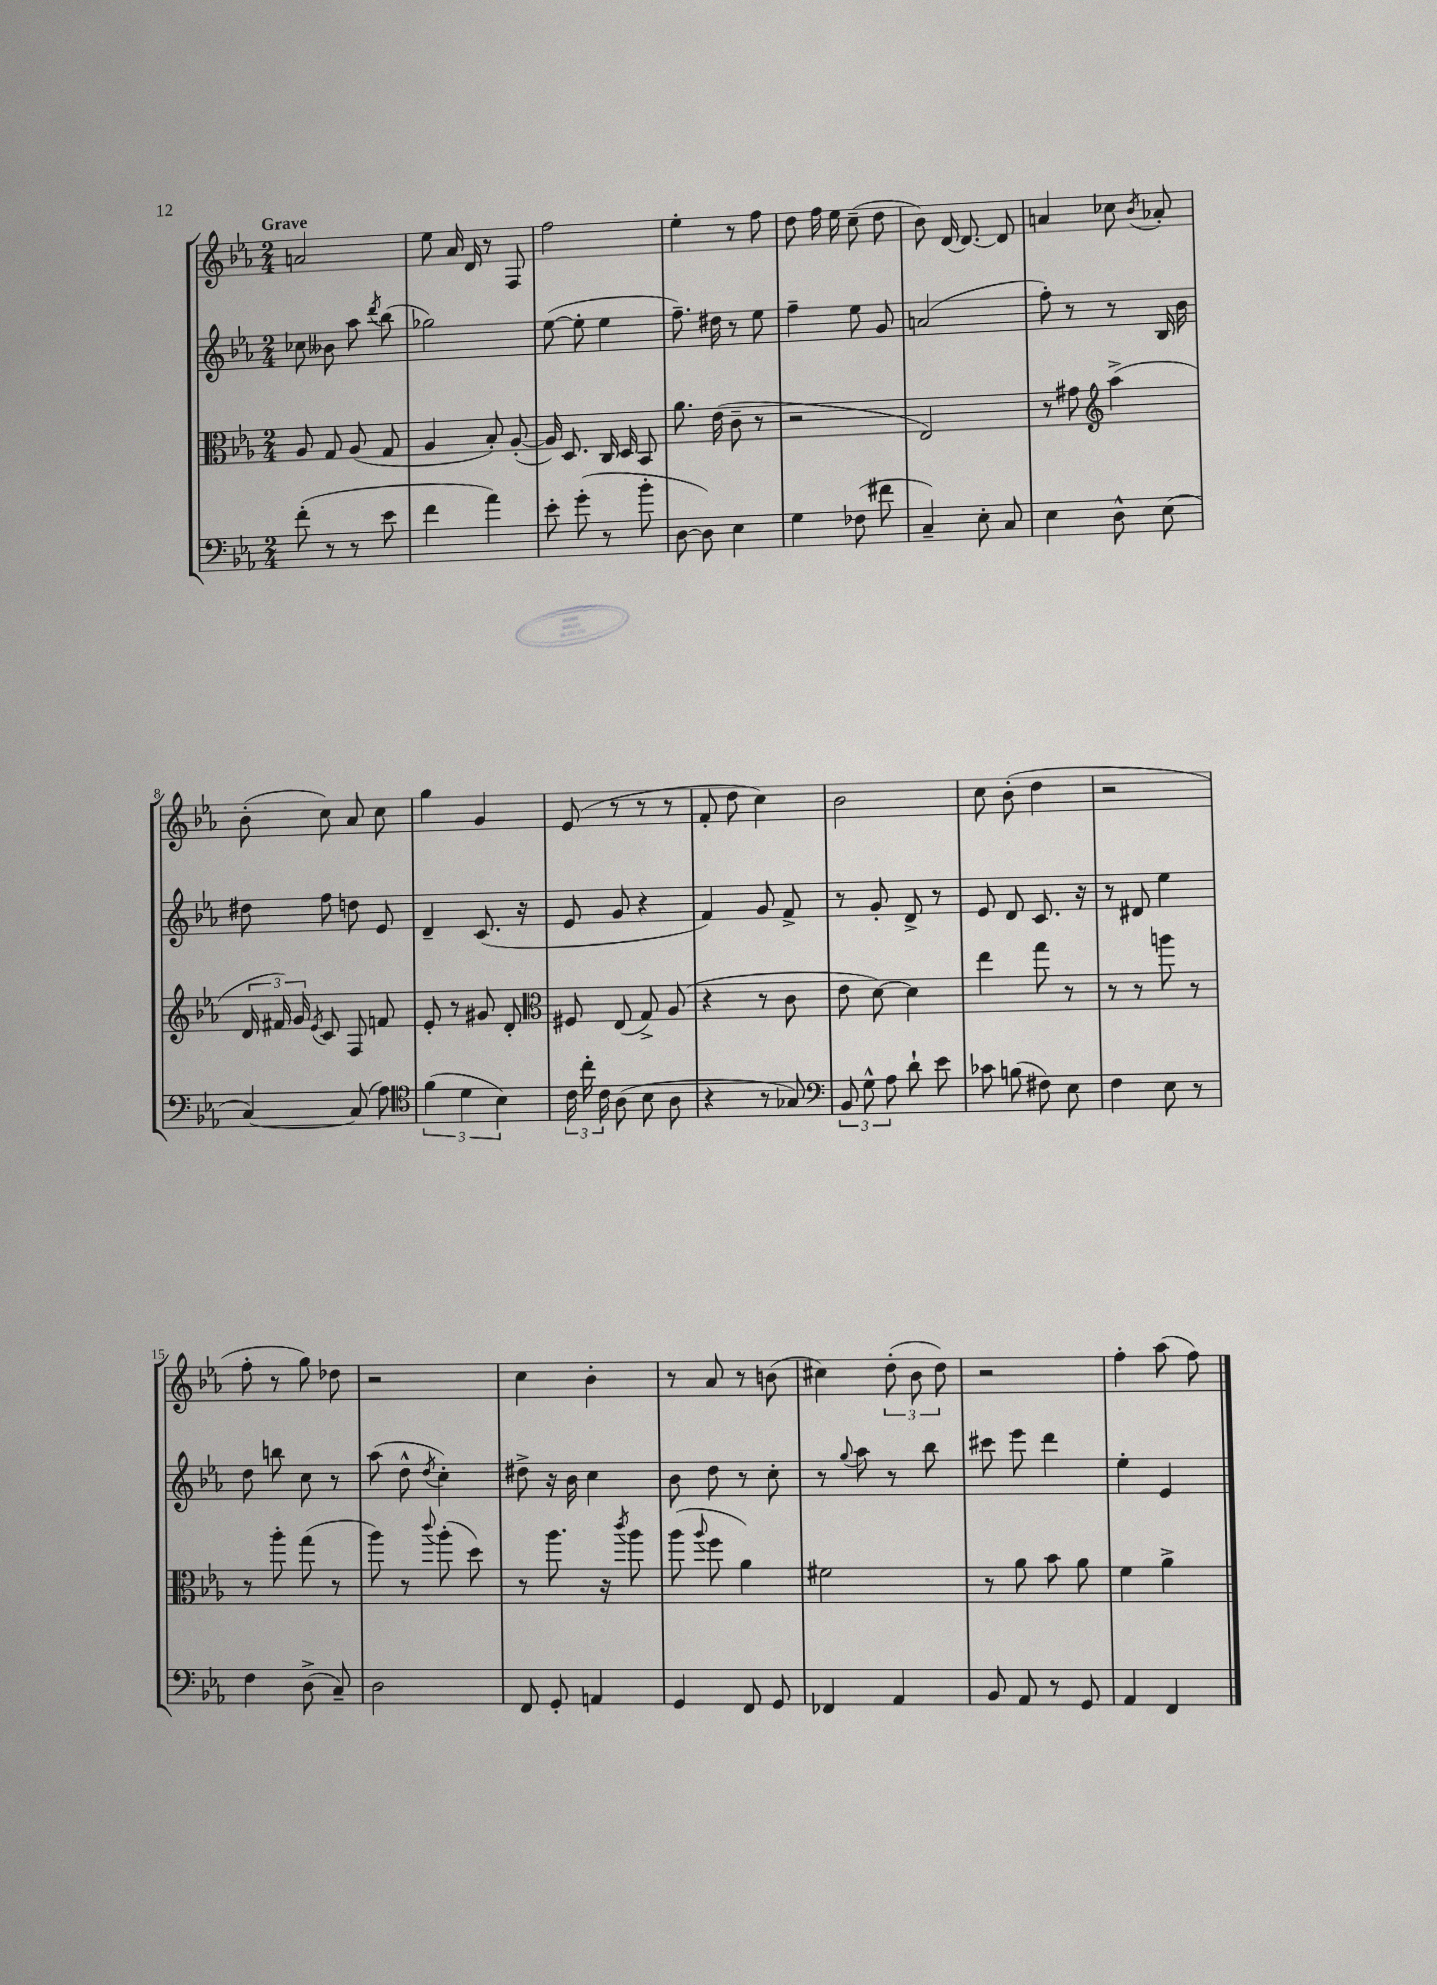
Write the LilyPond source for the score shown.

<<
\new StaffGroup <<
\new Staff = "s0" {
    \clef treble \key ees \major \numericTimeSignature \time 2/4 \tempo "Grave"
    \autoBeamOff a'2 |
    ees''8 aes'16 d'16 r8 f8 |
    f''2 |
    ees''4-. r8 f''8 |
    d''8 f''16 ees''16 c''8--( d''8 |
    bes'8) d'16~ d'8.~ d'8 |
    a'4 ces''8 \acciaccatura { bes'8 } aes'8-. |
    bes'8-.( c''8) aes'8 c''8 |
    g''4 g'4 |
    ees'8( r8 r8 r8 |
    f'8-. d''8 c''4) |
    bes'2 |
    c''8 bes'8-.( d''4 |
    r2 |
    f''8-. r8 g''8) des''8 |
    r2 |
    c''4 bes'4-. |
    r8 aes'8 r8 b'8( |
    cis''4) \tuplet 3/2 { d''8-.( bes'8 d''8) } |
    r2 |
    f''4-. aes''8( f''8) \bar "|." |
}
\new Staff = "s1" {
    \clef treble \key ees \major \numericTimeSignature \time 2/4
    \autoBeamOff ces''8 beses'8 aes''8 \acciaccatura { d'''8 } bes''8( |
    ges''2) |
    ees''8~( ees''8-. ees''4 |
    f''8.--) dis''16 r8 ees''8 |
    f''4-- ees''8 g'8 |
    a'2( |
    f''8-.) r8 r8 bes16 bes'16 |
    dis''8 f''8 d''8 ees'8 |
    d'4-- c'8.( r16 |
    ees'8 g'8 r4 |
    f'4) g'8 f'8-> |
    r8 g'8-. d'8-> r8 |
    ees'8 d'8 c'8. r16 |
    r8 dis'8 ees''4 |
    d''8 b''8 c''8 r8 |
    aes''8( d''8-^ \acciaccatura { d''8 } c''4-.) |
    dis''8-> r16 bes'16 c''4 |
    bes'8 d''8 r8 c''8-. |
    r8 \appoggiatura { g''8 } aes''8 r8 bes''8 |
    cis'''8 ees'''8 d'''4 |
    ees''4-. ees'4 \bar "|." |
}
\new Staff = "s2" {
    \clef alto \key ees \major \numericTimeSignature \time 2/4
    \autoBeamOff aes8 g8 aes8( g8 |
    aes4 bes8-.) aes8~-.( |
    aes16) d8. c16 d16 bes,8 |
    aes'8. ees'16( c'8-- r8 |
    r2 |
    ees2) |
    r8 gis'8 \clef treble aes''4->( |
    \tuplet 3/2 { d'16 fis'16) g'16 } \acciaccatura { ees'8 } c'8 f8 f'8 |
    ees'8-. r8 gis'8 d'8-. |
    \clef alto fis8 ees8( g8->) aes8( |
    r4 r8 c'8 |
    ees'8 d'8~) d'4 |
    ees''4 g''8 r8 |
    r8 r8 a''8 r8 |
    r8 aes''8-. g''8( r8 |
    aes''8) r8 \appoggiatura { c'''8 } aes''8-.( d''8) |
    r8 aes''8. r16 \acciaccatura { c'''8 } aes''8 |
    aes''8( \appoggiatura { aes''8 } f''8 aes'4) |
    fis'2 |
    r8 aes'8 bes'8 aes'8 |
    f'4 aes'4-> \bar "|." |
}
\new Staff = "s3" {
    \clef bass \key ees \major \numericTimeSignature \time 2/4
    \autoBeamOff f'8-.( r8 r8 ees'8 |
    f'4 aes'4) |
    ees'8-. g'8-.( r8 bes'8-. |
    d8~ d8) ees4 |
    g4 fes8( fis'8 |
    c4--) ees8-. c8 |
    ees4 d8-^ ees8( |
    c4~) c8( aes8) |
    \clef tenor \tuplet 3/2 { f'4( d'4 bes4) } |
    \tuplet 3/2 { c'16 c''16-. c'16 } aes8( bes8 aes8 |
    r4 r8 ges8) |
    \clef bass \tuplet 3/2 { bes,8 g8-^ aes8 } d'8-! ees'8 |
    ces'8 b8( fis8) ees8 |
    f4 ees8 r8 |
    f4 d8->( c8--) |
    d2 |
    f,8 g,8-. a,4 |
    g,4 f,8 g,8 |
    fes,4 aes,4 |
    bes,8 aes,8 r8 g,8 |
    aes,4 f,4 \bar "|." |
}
>>
>>
